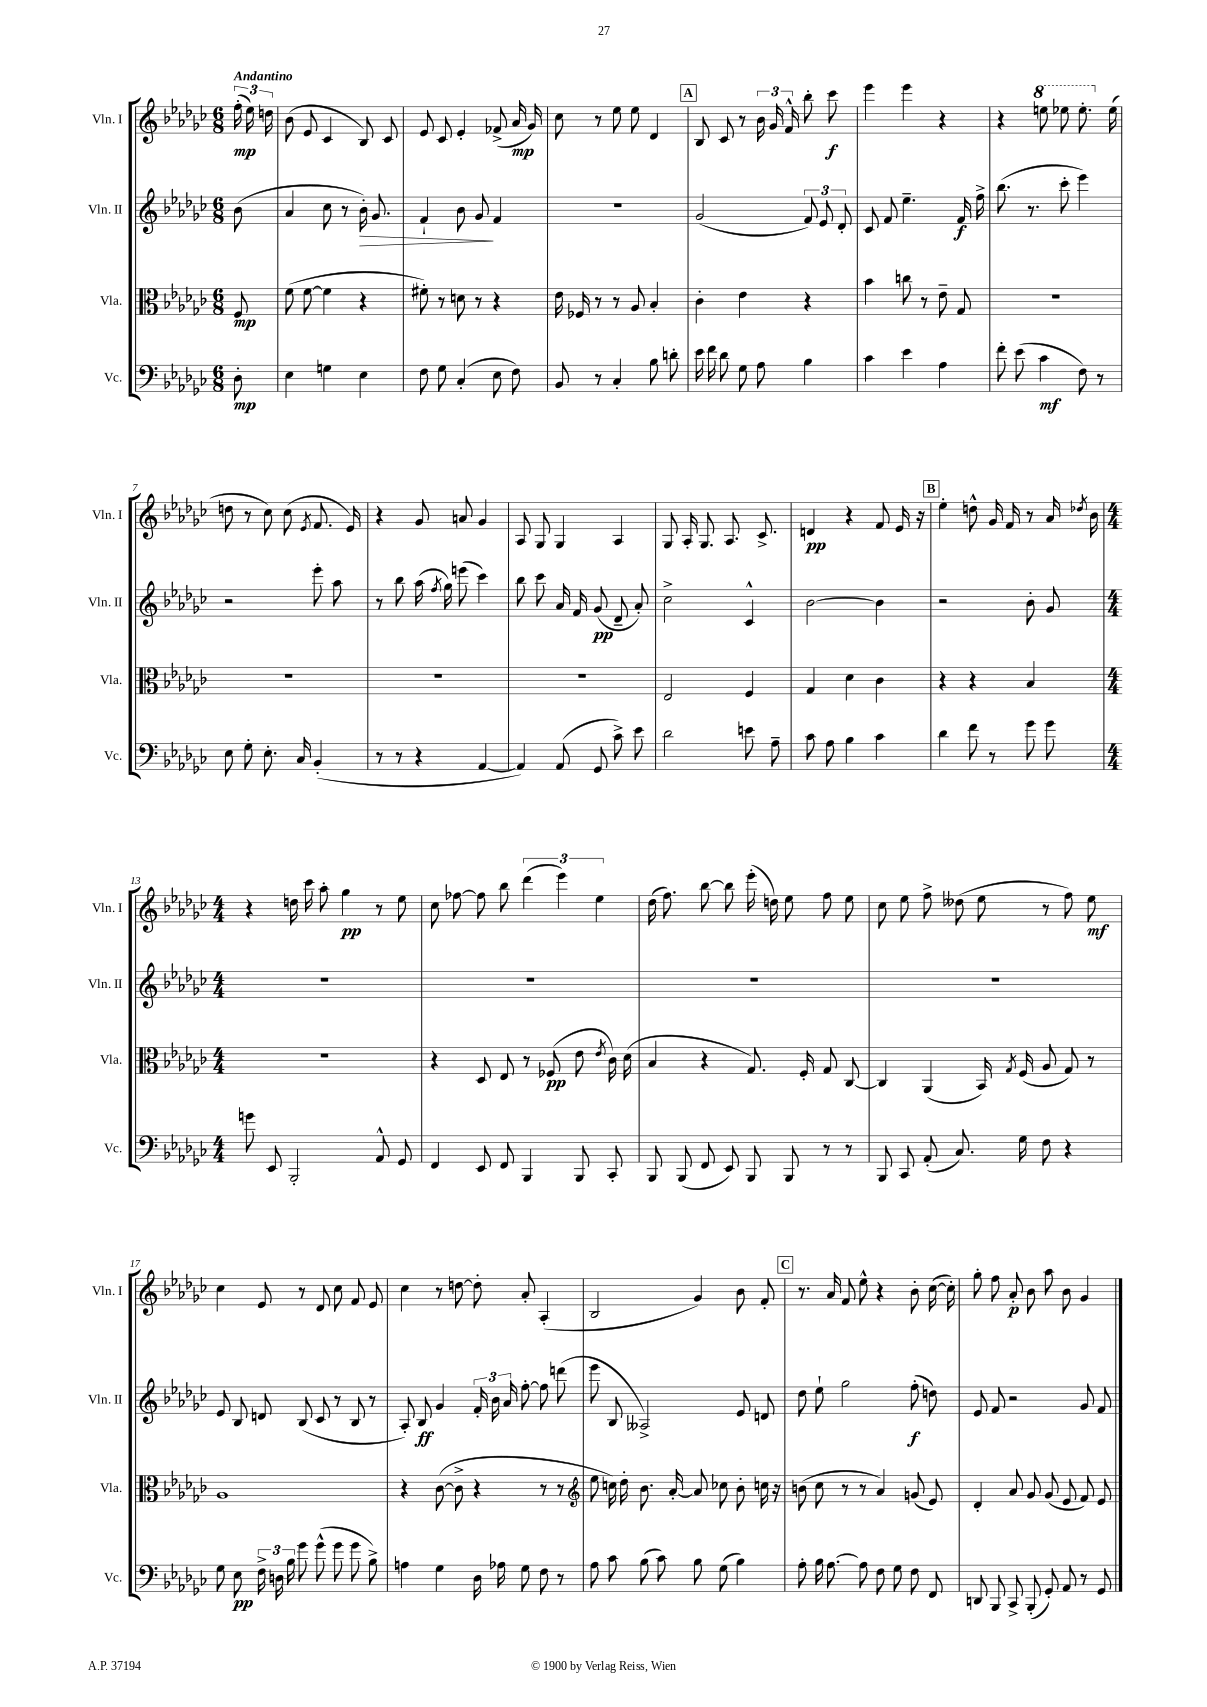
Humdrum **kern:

**kern	**kern	**kern	**kern
*staff4	*staff3	*staff2	*staff1
*clefF4	*clefC3	*clefG2	*clefG2
*k[b-e-a-d-g-c-]	*k[b-e-a-d-g-c-]	*k[b-e-a-d-g-c-]	*k[b-e-a-d-g-c-]
*M6/8	*M6/8	*M6/8	*M6/8
8D-'\	8F/	(8b-\	(24ff'\
.	.	.	24ee-\)
.	.	.	24dd\
=	=	=	=
4E-\	(8f\	4a-/	(8b-\
.	[8f\	.	8e-/
4G\	4f\]	8cc-\	4c-/
.	.	8r	.
4E-\	4r	16b-'\)	8B-/)
.	.	8.g-/	.
.	.	.	8c-/
=	=	=	=
8F\	8f#'\)	4f`/	8e-/
8G-\	8r	.	8c-/
(4C-'/	8d\	8b-\	4e-'/
.	8r	8g-/	.
8E-\	4r	4f/	(8f-^/
8F\)	.	.	16a-/
.	.	.	16g-/)
=	=	=	=
8BB-/	16e-\	2.r	8cc-\
.	16F-/	.	.
8r	8r	.	8r
4C-'/	8r	.	8ee-\
.	8A-/	.	8ee-\
8B-\	4B-'/	.	4d-/
8d'\	.	.	.
=	=	=	=
16e-\	4c-'\	(2g-/	8B-/
16f\	.	.	.
8d-\	.	.	8c-/
8G-\	4e-\	.	8r
8A-\	.	.	24b-\
.	.	.	24g-/
.	.	.	24f^^/
4B-\	4r	12f/)	8bb-'\
.	.	12e-/	.
.	.	.	8ccc-\
.	.	12d-'/	.
=	=	=	=
4c-\	4b-\	8c-/	4eee-\
.	.	8f/	.
4e-\	8cc\	4.ee-~\	4eee-\
.	8r	.	.
4A-\	8e-~\	.	4r
.	8G-/	16f/	.
.	.	16ff^\	.
=	=	=	=
8f'\	2.r	(8.bb-\	4r
(8e-\	.	.	.
.	.	8.r	.
4c-\	.	.	8eee\
.	.	8ccc-'\	8eee-\
8F\)	.	4eee-\)	8.eee-'\
8r	.	.	.
.	.	.	(16ee-\
=	=	=	=
8E-\	2.r	2r	8dd\
8G-'\	.	.	8r
8.E-'\	.	.	8cc-\)
.	.	.	(8cc-\
16C-/	.	.	.
.	.	.	8qe-/
(4BB-'/	.	8eee-'\	8.f/
.	.	8aa-\	.
.	.	.	16e-/)
=	=	=	=
8r	2.r	8r	4r
8r	.	8bb-\	.
4r	.	(16aa-\	8g-/
.	.	8qff/	.
.	.	16gg-\)	.
.	.	(8eee\	8a/
[4AA-/	.	4ccc-\)	4g-/
=	=	=	=
4AA-/])	2.r	8bb-\	8A-/
.	.	8ccc-\	8G-/
(8AA-/	.	16a-/	4G-/
.	.	16f/	.
8GG-/	.	(8g-/	.
8c-^\)	.	8d-~/	4A-/
8e-\	.	8a-'/)	.
=	=	=	=
2d-\	2E-/	2cc-^\	8G-/
.	.	.	16A-'/
.	.	.	8.G-/
.	.	.	8.A-/
8e\	4F/	4c-^^/	.
.	.	.	8.c-^/
8A-~\	.	.	.
=	=	=	=
8c-\	4G-/	[2b-\	4d/
8A-\	.	.	.
4B-\	4d-\	.	4r
4c-\	4c-\	4b-\]	8f/
.	.	.	16e-/
.	.	.	16r
=	=	=	=
4d-\	4r	2r	4ee-'\
8f\	4r	.	8dd^^\
8r	.	.	16g-/
.	.	.	16f/
8g-\	4B-/	8b-'\	8r
8g-\	.	8g-/	16a-/
.	.	.	8qdd-/
.	.	.	16b-\
=	=	=	=
*M4/4	*M4/4	*M4/4	*M4/4
8g\	1r	1r	4r
8EE-/	.	.	.
2BBB-'/	.	.	16dd\
.	.	.	16ccc-\
.	.	.	8aa-'\
.	.	.	4gg-\
8AA-^^/	.	.	8r
8GG-/	.	.	8ee-\
=	=	=	=
4FF/	4r	1r	8cc-\
.	.	.	[8ff-\
8EE-/	8D-/	.	8ff-\]
8FF/	8E-/	.	8bb-\
4BBB-/	8r	.	(6ddd-\
.	(8F-/	.	.
.	.	.	6eee-\)
8BBB-/	8e-\	.	.
.	.	.	6ee-\
.	8qe-/	.	.
8CC-'/	16c-\)	.	.
.	(16d-\	.	.
=	=	=	=
8BBB-/	4B-/	1r	(16dd-\
.	.	.	8.ff\)
(8BBB-/	.	.	.
8FF/	4r	.	[8bb-\
8EE-/)	.	.	8bb-\]
8BBB-/	8.G-/)	.	(16eee-'\
.	.	.	16dd\)
8BBB-/	.	.	8ee-\
.	16F'/	.	.
8r	8G-/	.	8ff\
8r	[8C-/	.	8ee-\
=	=	=	=
8BBB-/	4C-/]	1r	8cc-\
8CC-/	.	.	8ee-\
(8AA-'/	(4AA-/	.	8ff^\
8.C-/)	.	.	(8dd--\
.	16BB-/)	.	8ee-\
.	8qG-/	.	.
16G-\	(16F/	.	.
8F\	8A-/	.	8r
4r	8G-/)	.	8ff\)
.	8r	.	8ee-\
=	=	=	=
8G-\	1A-	8e-/	4cc-\
8E-\	.	8B-/	.
24F^\	.	8d/	8e-/
24D\	.	.	.
24B-\	.	.	.
8g-\	.	(8B-/	8r
(8g-^^\	.	8c-/	8d-/
8g-\	.	8r	8cc-\
8g-\	.	8B-/	8f/
8B-^\)	.	8r	8e-/
=	=	=	=
4A\	4r	8A-'/)	4cc-\
.	.	8B-/	.
4G-\	([8c-\	4g-/	8r
.	8c-^\]	.	[8dd\
16D-\	4r	24f'/	8dd'\]
.	.	24b-\	.
16A-\	.	.	.
.	.	24a-/	.
8G-\	.	[8ff'\	8a-'/
8F\	8r	8ff\]	(4A-'/
8r	8r	(8ddd\	.
=	=	=	=
*	*clefG2	*	*
8A-\	8ee-\	8eee-\	2B-/
8c-\	16cc\)	8B-/	.
.	16dd-'\	.	.
(8B-\	8.b-\	2A--^/)	.
8c-\)	.	.	.
.	[16a-'/	.	.
8B-\	8a-/]	.	4g-/)
(8G-\	8cc-\	.	.
4B-\)	8b-'\	8e-/	8b-\
.	16cc\	8d/	8f'/
.	16r	.	.
=	=	=	=
8A-'\	(8b\	8dd-\	8.r
16B-\	8cc-\	8ee-`\	.
[8.A-\	.	.	16a-/
.	8r	2gg-\	8f/
8A-\]	8r	.	8ee-^^\
8F\	4a-/)	.	4r
8G-\	.	.	.
8F\	(8g/	(8ff'\	8b-'\
8FF/	8e-/)	8dd\)	([16cc-\
.	.	.	16cc-'\])
=	=	=	=
8DD/	4d-'/	8e-/	8gg-'\
8BBB-/	.	8f/	8ff\
8CC-^/	8a-/	2r	8a-'/
(8BBB-'/	8g-/	.	8b-\
8GG-'/)	(8g-/	.	8aa-\
8AA-/	8e-/	.	8b-\
8r	8f/)	8g-/	4g-/
8GG-/	8e-/	8f/	.
==	==	==	==
*-	*-	*-	*-
